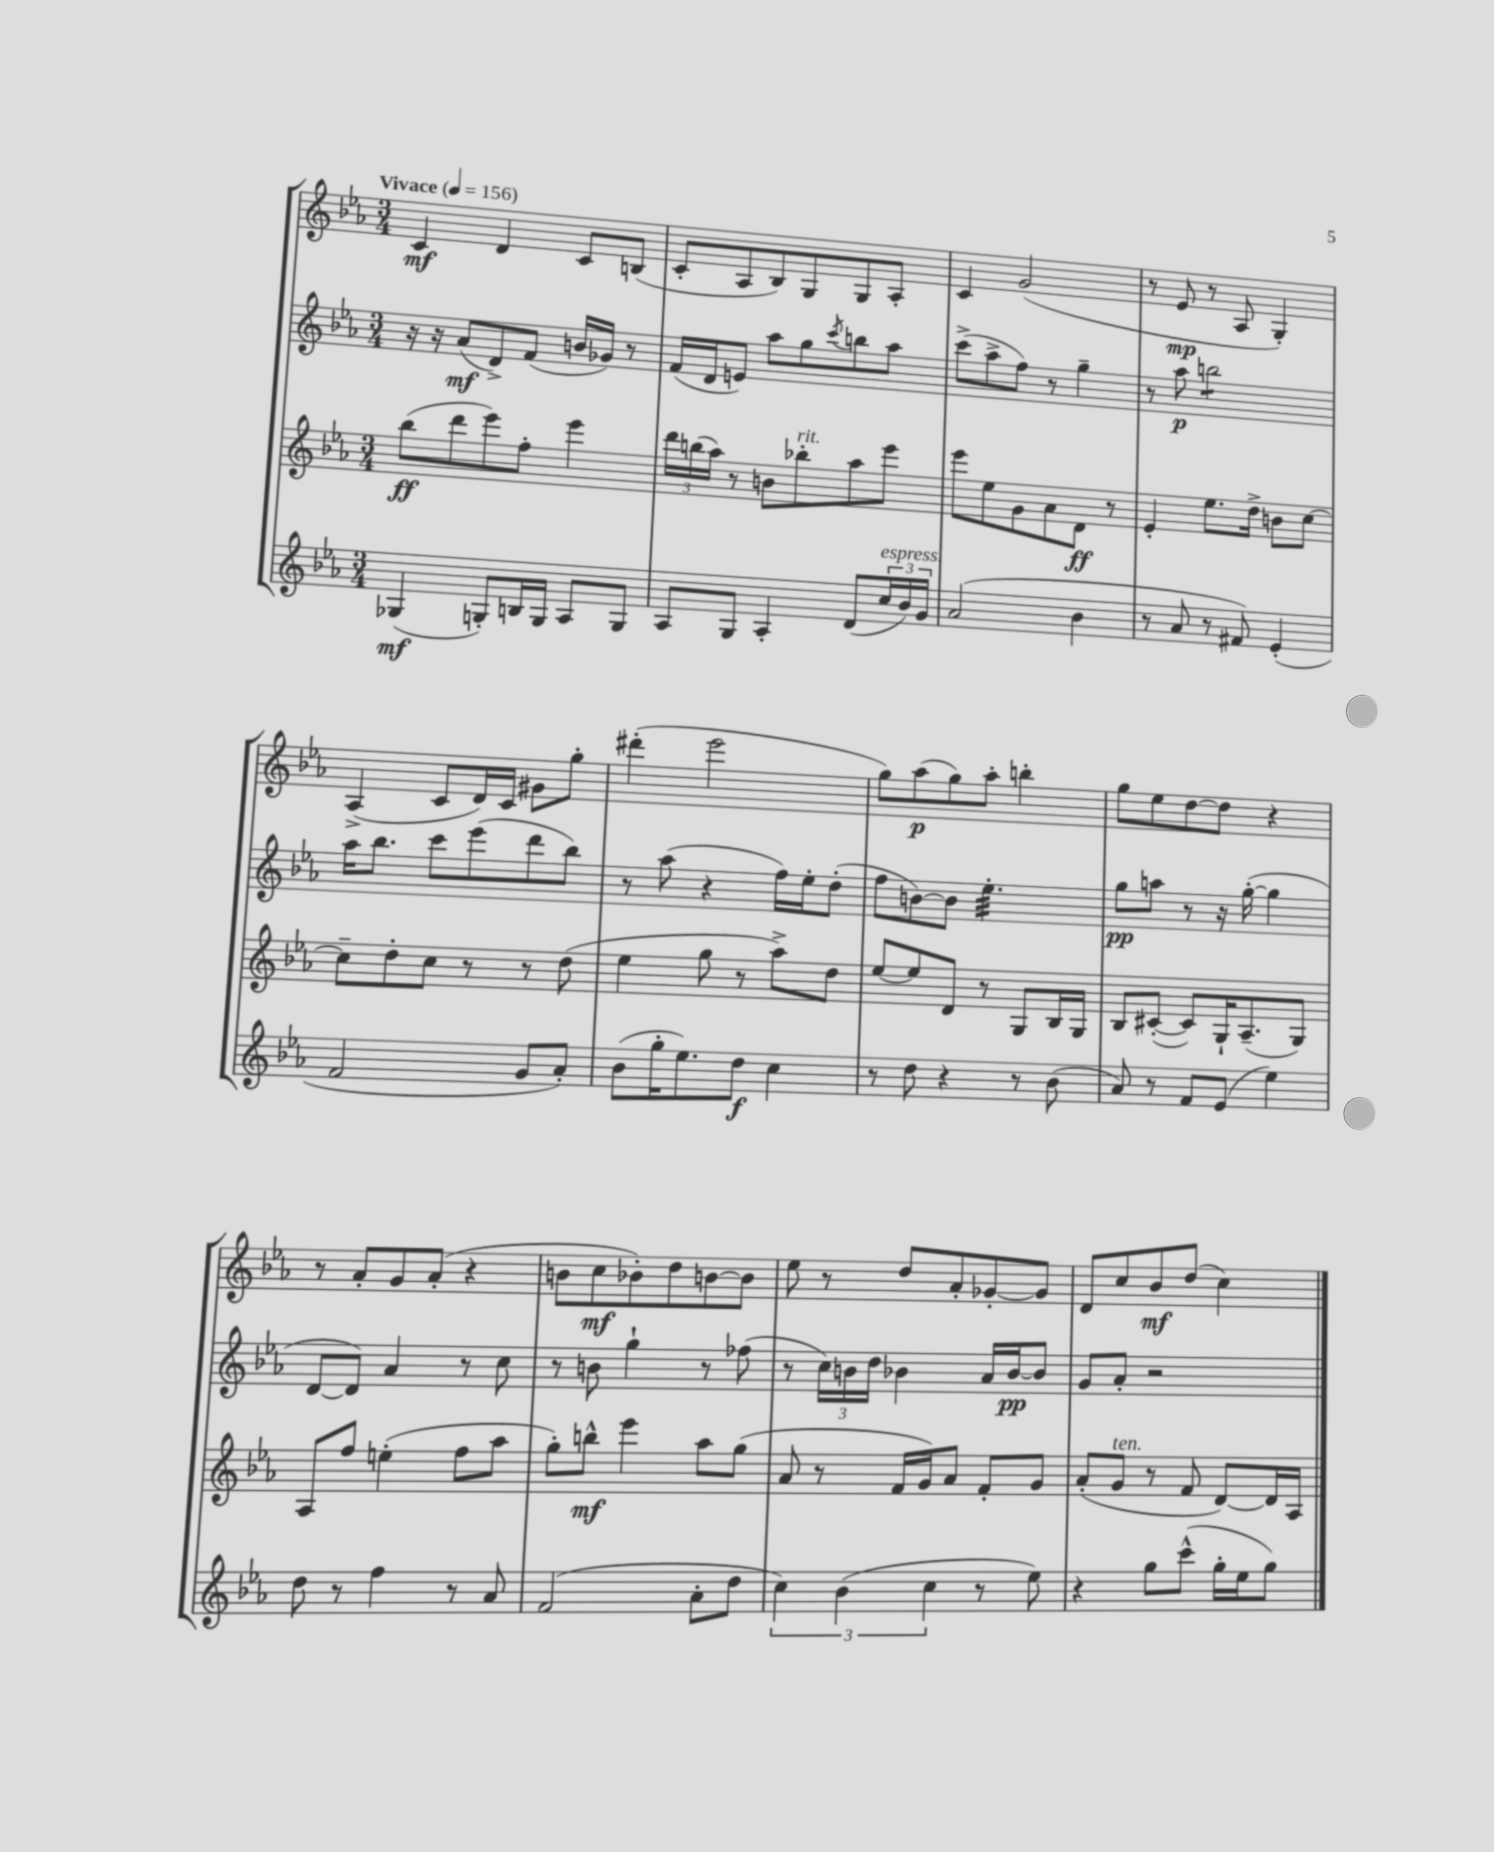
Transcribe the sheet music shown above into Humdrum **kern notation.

**kern	**kern	**kern	**kern
*staff4	*staff3	*staff2	*staff1
*clefG2	*clefG2	*clefG2	*clefG2
*k[b-e-a-]	*k[b-e-a-]	*k[b-e-a-]	*k[b-e-a-]
*M3/4	*M3/4	*M3/4	*M3/4
*MM156	*MM156	*MM156	*MM156
(4G-	(8bb-	16r	4c
.	.	16r	.
.	8ddd	(8a-	.
8G')	8eee-)	8d^)	4d
16B	8ff'	(8f	.
16G	.	.	.
8A-	4eee-	16b	8c
.	.	16g-)	.
8G	.	8r	(8B
=	=	=	=
8A-	24ddd	(16f	8c'
.	(24bb	.	.
.	.	16d	.
.	24aa-)	.	.
8G	8r	8e)	8A-
4A-'	8b	8aa-	8B-)
.	8bb-'	8gg	8G
.	.	8qccc	.
(8d	8aa-	8bb	8G
24cc	8eee-	8aa-	8A-'
24b-)	.	.	.
24g	.	.	.
=	=	=	=
(2a-	8eee-	(8ccc^	4c
.	8ee-	8aa-^	.
.	8g	8ff)	(2g
.	8a-	8r	.
4b-	8d	4gg~	.
.	8r	.	.
=	=	=	=
8r	4e-'	8r	8r
8a-	.	8aa-	8e-
8r	8.ee-	2bb	8r
8f#)	.	.	8A-
.	16dd^	.	.
(4e-'	8b	.	4G')
.	[8cc	.	.
=	=	=	=
2f	8cc~]	16aa-	(4A-^
.	.	8.bb-	.
.	8dd'	.	.
.	8cc	8ccc	8c
.	8r	(8eee-	16d)
.	.	.	16c
8g	8r	8ddd	8g#
8a-')	(8dd	8bb-)	8gg'
=	=	=	=
(8b-	4ee-	8r	(4ddd#'
16gg'	.	(8aa-	.
8.ee-)	.	.	.
.	8gg	4r	2eee-
8dd	8r	.	.
4cc	8aa-^)	16ff)	.
.	.	16ee-'	.
.	8dd	(8dd'	.
=	=	=	=
8r	[8ee-	8ff	8gg)
8dd	8ee-]	[8b)	(8aa-
4r	8d	8b]	8gg)
.	8r	4.ee-'	8aa-'
8r	8G	.	4bb'
(8b-	16B-	.	.
.	16G	.	.
=	=	=	=
8a-)	8B-	8gg	8gg
8r	([8c#'	8aa	8ee-
8f	8c#])	8r	[8dd
(8e-	16G`	16r	8dd]
.	(8.A-~	([16gg'	.
4ee-)	.	4gg]	4r
.	8G)	.	.
=	=	=	=
8dd	8A-	[8d	8r
8r	8ff	8d])	8a-'
4ff	(4ee'	4a-	8g
.	.	.	(8a-'
8r	8ff	8r	4r
8a-	8aa-	8cc	.
=	=	=	=
(2f	8gg')	8r	8b
.	8bb^^	8b	8cc
.	4eee-	4gg`	8b-')
.	.	.	8dd
8a-'	8aa-	8r	[8b
8dd	(8gg	(8ff-	8b]
=	=	=	=
6cc)	8a-	8r	8ee-
.	8r	24cc)	8r
(6b-	.	24b	.
.	.	24dd	.
.	16f	4b-	8dd
.	16g)	.	.
6cc	.	.	.
.	8a-	.	8a-'
8r	8f'	16a-	[8g-'
.	.	[16b-	.
8ee-)	8g	8b-]	8g-]
=	=	=	=
4r	(8a-'	8g	8d
.	8g	8a-'	8cc
8gg	8r	2r	8b-
(8ccc^^	8f	.	(8dd
16gg'	[8d)	.	4cc)
16ee-	.	.	.
8gg)	16d]	.	.
.	16A-	.	.
==	==	==	==
*-	*-	*-	*-
